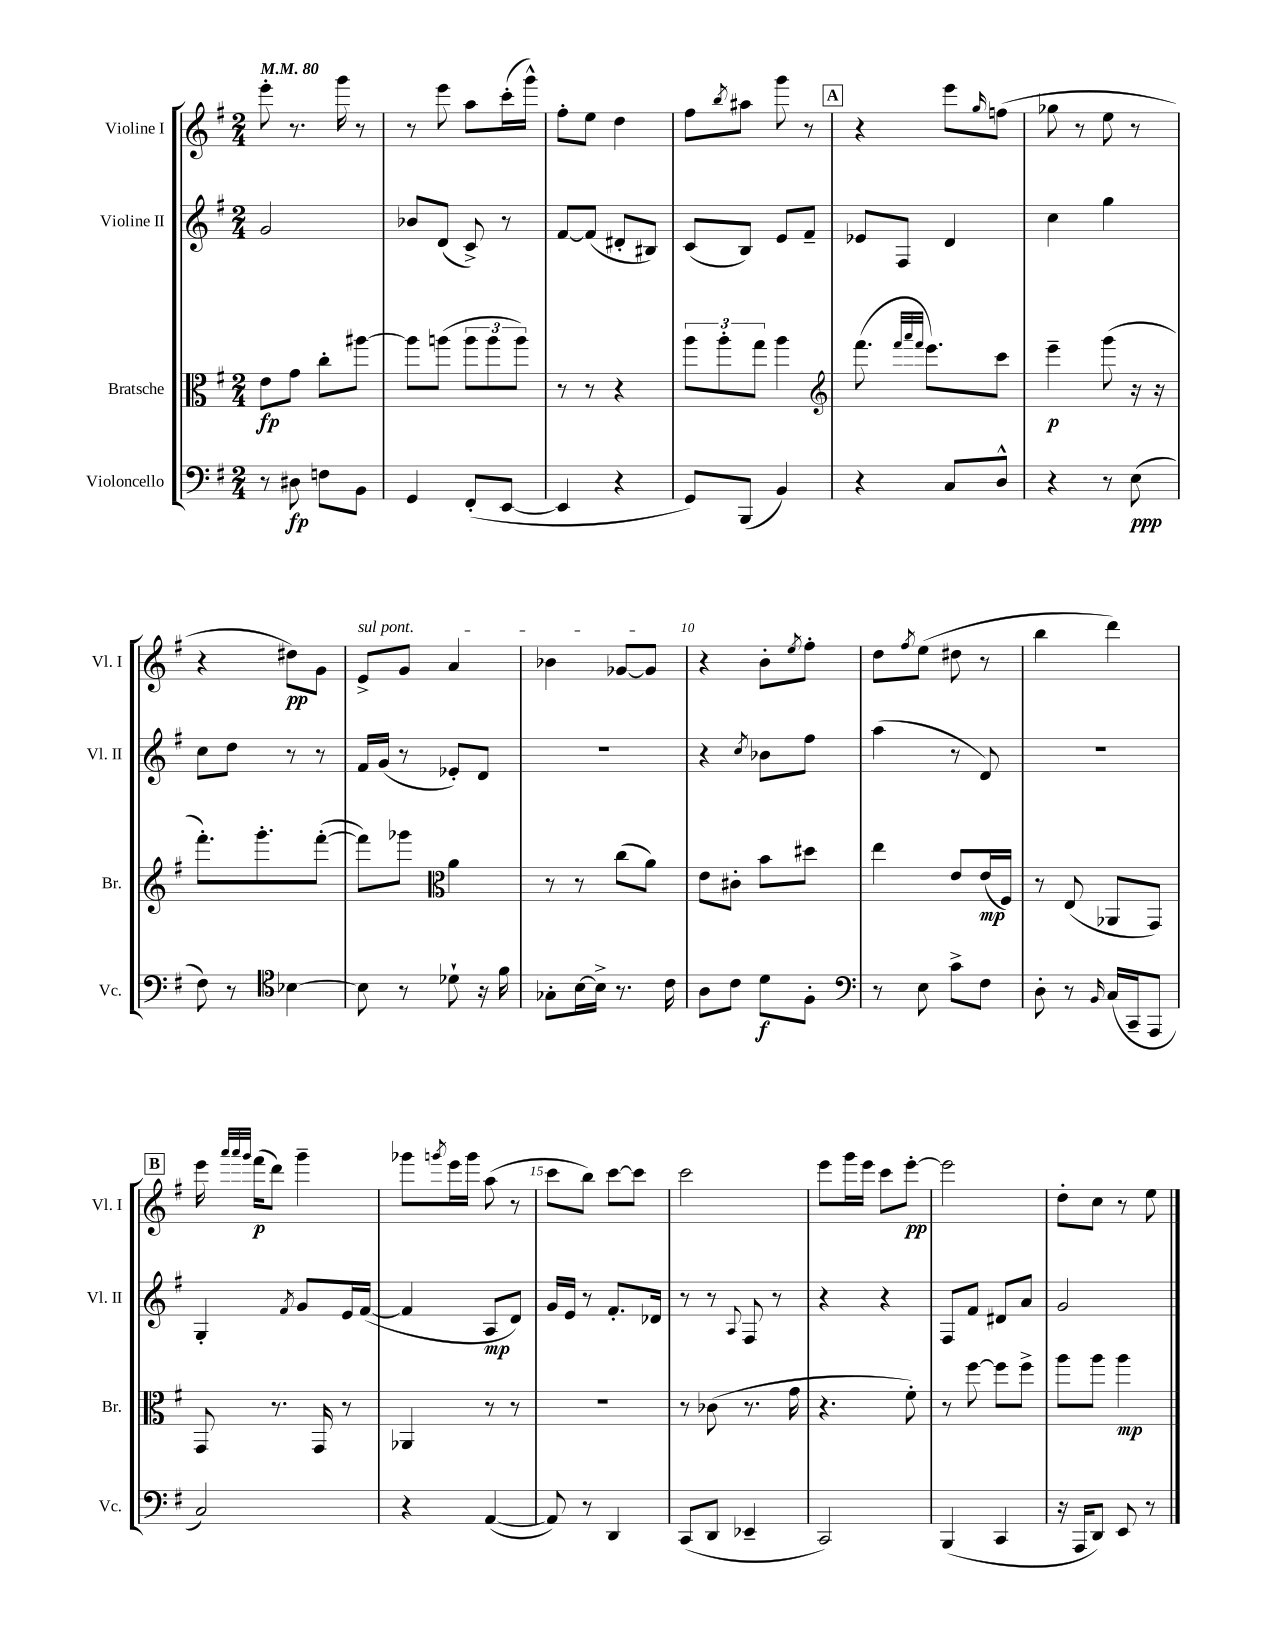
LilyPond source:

<<
\new StaffGroup <<
\new Staff = "s0" \with { instrumentName = "Violine I" shortInstrumentName = "Vl. I" } {
    \clef treble \key g \major \numericTimeSignature \time 2/4 \tempo 4 = 80
    e'''8-. r8. g'''16 r8 |
    r8 e'''8 a''8 c'''16-.( g'''16-^) |
    fis''8-. e''8 d''4 |
    fis''8 \acciaccatura { b''8 } ais''8 g'''8 r8 |
    \mark \markup { \box "A" } r4 e'''8 \grace { g''16 } f''8( |
    ges''8 r8 e''8 r8 |
    r4 dis''8\pp) g'8 |
    \once \override TextSpanner.bound-details.left.text = \markup { \italic "sul pont." } e'8->\startTextSpan g'8 a'4 |
    bes'4 ges'8~ ges'8\stopTextSpan |
    r4 b'8-. \acciaccatura { e''8 } fis''8-. |
    d''8 \acciaccatura { fis''8 } e''8( dis''8 r8 |
    b''4 d'''4) |
    \mark \markup { \box "B" } e'''16 \grace { a'''32 a'''32 g'''32 } fis'''16\p( d'''8) g'''4-- |
    ges'''8 \acciaccatura { g'''8 } e'''16 g'''16 a''8( r8 |
    c'''8 b''8) c'''8~ c'''8 |
    c'''2 |
    e'''8 g'''16 e'''16 c'''8 e'''8~-.\pp |
    e'''2 |
    d''8-. c''8 r8 e''8 \bar "|." |
}
\new Staff = "s1" \with { instrumentName = "Violine II" shortInstrumentName = "Vl. II" } {
    \clef treble \key g \major \numericTimeSignature \time 2/4
    g'2 |
    bes'8 d'8( c'8->) r8 |
    fis'8~ fis'8( dis'8-. bis8) |
    c'8( b8) e'8 fis'8-- |
    \mark \markup { \box "A" } ees'8 fis8 d'4 |
    c''4 g''4 |
    c''8 d''8 r8 r8 |
    fis'16 g'16( r8 ees'8-.) d'8 |
    R2 |
    r4 \acciaccatura { c''8 } bes'8 fis''8 |
    a''4( r8 d'8) |
    r2 |
    \mark \markup { \box "B" } g4-. \acciaccatura { fis'8 } g'8 e'16 fis'16~( |
    fis'4 a8\mp d'8) |
    g'16 e'16 r8 fis'8.-. des'16 |
    r8 r8 \appoggiatura { a8 } fis8 r8 |
    r4 r4 |
    fis8 fis'8 dis'8 a'8 |
    g'2 \bar "|." |
}
\new Staff = "s2" \with { instrumentName = "Bratsche" shortInstrumentName = "Br." } {
    \clef alto \key g \major \numericTimeSignature \time 2/4
    e'8\fp g'8 c''8-. ais''8~ |
    ais''8 a''8( \tuplet 3/2 { a''8 a''8 a''8) } |
    r8 r8 r4 |
    \tuplet 3/2 { a''8 a''8-. g''8 } a''4 |
    \mark \markup { \box "A" } \clef treble fis'''8.( \grace { fis'''32 a'''32 fis'''32 } e'''8.) c'''8 |
    e'''4--\p g'''8( r16 r16 |
    fis'''8.-.) g'''8.-. fis'''8~-.( |
    fis'''8) ges'''8 \clef alto a'4 |
    r8 r8 c''8( a'8) |
    e'8 cis'8-. b'8 dis''8 |
    e''4 e'8 e'16\mp( fis16) |
    r8 e8( aes,8 g,8) |
    \mark \markup { \box "B" } g,8 r8. g,16 r8 |
    aes,4 r8 r8 |
    r2 |
    r8 ces'8( r8. g'16 |
    r4. fis'8-.) |
    r8 fis''8~ fis''8 fis''8-> |
    a''8 a''8 a''4\mp \bar "|." |
}
\new Staff = "s3" \with { instrumentName = "Violoncello" shortInstrumentName = "Vc." } {
    \clef bass \key g \major \numericTimeSignature \time 2/4
    r8 dis8\fp f8 b,8 |
    g,4 fis,8-.( e,8~ |
    e,4 r4 |
    g,8) b,,8( b,4) |
    \mark \markup { \box "A" } r4 c8 d8-^ |
    r4 r8 e8\ppp( |
    fis8) r8 \clef tenor bes4~ |
    bes8 r8 des'8-! r16 fis'16 |
    ges8-. b16~ b16-> r8. c'16 |
    a8 c'8 d'8\f fis8-. |
    \clef bass r8 e8 c'8-> fis8 |
    d8-. r8 \grace { b,16 } c16( c,16-- a,,8 |
    \mark \markup { \box "B" } c2) |
    r4 a,4~( |
    a,8) r8 d,4 |
    c,8( d,8 ees,4-- |
    c,2) |
    b,,4( c,4 |
    r16 a,,16 d,8) e,8 r8 \bar "|." |
}
>>
>>
\layout { \context { \Score \override BarNumber.break-visibility = ##(#f #t #t) barNumberVisibility = #(every-nth-bar-number-visible 5) } }
